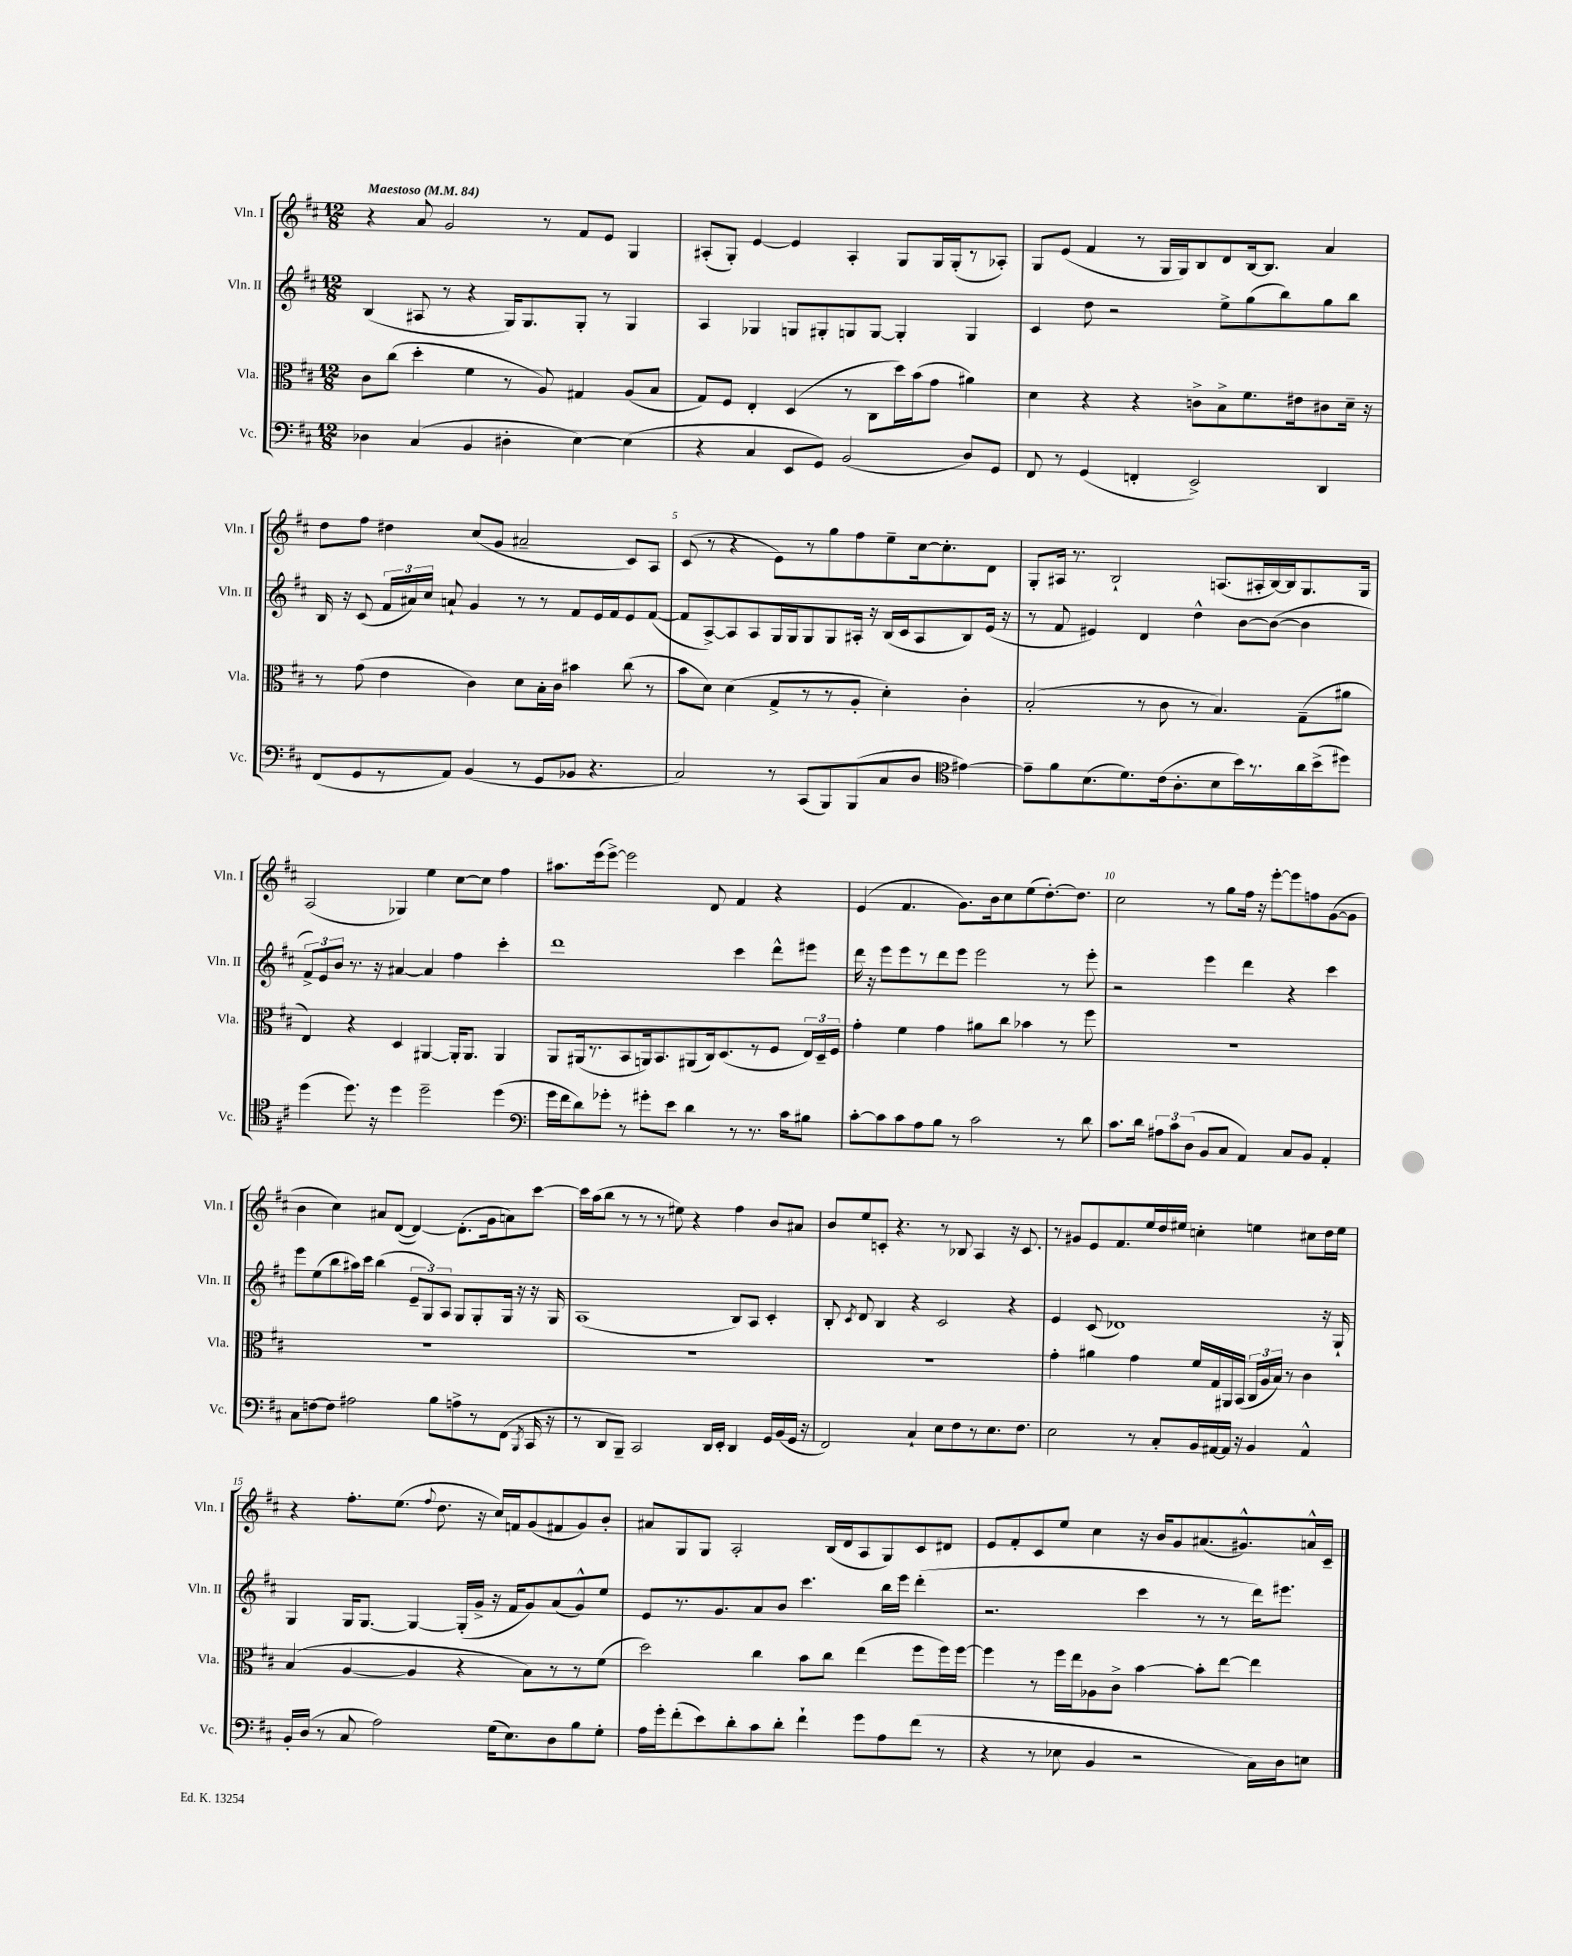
<<
\new StaffGroup <<
\new Staff = "s0" \with { instrumentName = "Vln. I" shortInstrumentName = "Vln. I" } {
    \clef treble \key d \major \numericTimeSignature \time 12/8 \tempo "Maestoso" 4 = 84
    \autoBeamOff r4 a'8 g'2 r8 fis'8[ e'8] g4 |
    ais8[-.( g8]-.) e'4~ e'4 ais4-. g8[ g16 g16-.( r8 aes8]-.) |
    g8[ e'8]( fis'4 r8 g16[ g16) b8 d'8 b16~ b8.] a'4 |
    d''8[ fis''8] dis''4 cis''8[( g'8] ais'2-- cis'8[) a8] |
    cis'8( r8 r4 e'8[) r8 g''8 fis''8 e''8-- cis''16~ cis''8.-. d'8] |
    g8[-. ais16] r8. b2-! a8.[( ais16-. b16~) b16 g8. g16] |
    a2( ges4) e''4 cis''8[~ cis''8] fis''4 |
    ais''8.[ e'''16( e'''8]~->) e'''2 d'8 fis'4 r4 |
    e'4( fis'4. g'8.[) b'16 cis''8 e''8( d''8.~-.) d''8.] |
    cis''2 r8 g''8[ fis''16] r16 e'''8[~-. e'''8 f''8 g'8~( g'8] |
    b'4 cis''4) ais'8[ d'8]~( d'4~) d'8.[-.( g'16 a'8) cis'''8]~ |
    cis'''16[ a''16( b''8] r8 r8 r8 eis''8) r4 fis''4 b'8[ ais'8] |
    b'8[ e''8 c'8]-. r4. r8 bes8 a4 r16 c'8. |
    r8 gis'8[ e'8 fis'8. e''16 d''16 eis''16] c''4-. e''4 cis''8[ d''16 e''16] |
    r4 fis''8.[-. e''8.]( \appoggiatura { fis''8 } d''8. r16 cis''16[) f'16 g'8( fis'8 g'8) b'8]-. |
    ais'8[ g8 g8] a2-. b16[( d'16 a8 g8) cis'8 dis'8] |
    e'8[ fis'8-. cis'8 e''8] cis''4 r16 b'16[ g'8 ais'8.( gis'8.-^) a'16-^ cis'16]-- \bar "|." |
}
\new Staff = "s1" \with { instrumentName = "Vln. II" shortInstrumentName = "Vln. II" } {
    \clef treble \key d \major \numericTimeSignature \time 12/8
    \autoBeamOff b4( ais8 r8 r4 g16[) g8. g8]-. r8 g4 |
    a4 ges4 g8[ gis8-. g8 g8]~ g4-. g4 |
    cis'4 d''8 r2 e''8[-> g''8( b''8) g''8 b''8] |
    b16 r16 cis'8( \tuplet 3/2 { fis'16[ ais'16) cis''16] } a'8-! g'4 r8 r8 fis'8[ e'16 fis'16 e'8 fis'8]~( |
    fis'8[ a8~->) a8 a8 g16 g16 g8 g8 ais16]-. r16 b16[( cis'16 ais8 b8) e'16]( r16 |
    r8 fis'8 eis'4) d'4 d''4-^ b'8[~ b'8]~( b'4 |
    \tuplet 3/2 { fis'8[->) e'8 b'8] } r8. r16 ais'4~ ais'4 fis''4 cis'''4-. |
    d'''1 cis'''4 d'''8[-^ eis'''8] |
    d'''16 r16 e'''8[ e'''8 r8 d'''8 e'''8] e'''2 r8 e'''8-. |
    r2 e'''4 d'''4 r4 cis'''4 |
    e'''8[ e''8( b''8 ais''16) cis'''16] b''4( \tuplet 3/2 { e'8[-- g8) a8] } g8[ g8-. g16] r16 r16 g16 |
    a1( b8[) a8] cis'4-. |
    b8-. \acciaccatura { cis'8 } d'8 b4 r4 cis'2 r4 |
    e'4 cis'8( des'1) r16 g16-! |
    g4 g16[ g8.]~ g4~ g16[-.( g'16]-> r16 fis'16[ g'8) a'8( g'8-^) e''8] |
    e'8[ r8. g'8. a'8 b'8] cis'''4. b''16[ e'''16] d'''4-.( |
    r2. cis'''4 r8 r8 d'''16[) eis'''8.] \bar "|." |
}
\new Staff = "s2" \with { instrumentName = "Vla." shortInstrumentName = "Vla." } {
    \clef alto \key d \major \numericTimeSignature \time 12/8
    \autoBeamOff cis'8[ cis''8]( d''4-. fis'4 r8 a8) gis4 a8[( b8] |
    g8[) fis8] e4-. d4( r8 cis8[ d''16) b'16( g'8] ais'4) |
    d'4 r4 r4 c'8[-> b8-> fis'8. eis'16 cis'8 d'16]-- r16 |
    r8 g'8( e'4 cis'4) d'8[ b16-. cis'16] bis'4 cis''8( r8 |
    b'8[ d'8]) d'4( g8[-> r8 r8 a8]-. d'4-.) cis'4-. |
    b2-.( r8 cis'8 r8 b4.) g8[--( ais'8] |
    e4) r4 d4 ais,4~ ais,16[-. ais,8.] ais,4 |
    a,8[ ais,16( r8. b,8 a,16) b,8. ais,8( cis16) d8.( r8 fis8] \tuplet 3/2 { e16[) d16-- fis16] } |
    g'4-. fis'4 g'4 ais'8[ cis''8] bes'4 r8 fis''8 |
    R1. |
    R1. |
    R1. |
    R1. |
    g'4-. ais'4 g'4 fis'16[ g16 ais,16 b,16]( \tuplet 3/2 { cis16[ a16 b16]) } r8 cis'4 |
    b4( a4~ a4 r4 b8[) r8 r8 fis'8]( |
    d''2) cis''4 b'8[ cis''8] e''4( fis''8[ fis''16) fis''16]~ |
    fis''4 r8 fis''16[ e''16 aes8 cis'8]-> b'4~ b'8[-. e''8]~ e''4 \bar "|." |
}
\new Staff = "s3" \with { instrumentName = "Vc." shortInstrumentName = "Vc." } {
    \clef bass \key d \major \numericTimeSignature \time 12/8
    \autoBeamOff des4 cis4( b,4 dis4-. e4~) e4( |
    r4 cis4 e,8[ g,8]) b,2( d8[) g,8] |
    fis,8 r8 g,4( f,4-. e,2->) d,4 |
    fis,8[( g,8 r8 a,8]) b,4( r8 g,8[ bes,8] r4. |
    cis2) r8 cis,8[( b,,8) b,,8( cis8 d8] \clef tenor eis'4~) |
    eis'8[-- fis'8 b8.( d'8.) cis'16( a8.-. b8 b'16) r8. a'16 b'16->( dis''8]) |
    d''4( d''8.) r16 d''4 d''2-- d''4( |
    \clef bass g'16[ fis'16 d'8) ges'8]-. r8 gis'8[-. e'8] d'4 r8 r8. cis'16[ bis8] |
    cis'8[~-. cis'8 cis'8 a8 b8] r8 cis'2 r8 d'8 |
    cis'8.[ d'16] \tuplet 3/2 { ais8[ cis'8 d8]( } b,8[ cis8] a,4) cis8[ b,8] a,4-. |
    cis8[ f8~ f8] ais2 b8[ a8-> r8 fis,8]( \acciaccatura { b,,8 } cis,16 r16 |
    r8 d,8[ b,,8]--) cis,2 d,16[ e,16]-. d,4 g,16[ b,16( g,16] r16 |
    fis,2) cis4-! e8[ fis8 r8 e8. fis8.] |
    e2 r8 cis8[-. b,16 ais,16~ ais,16] r16 b,4 ais,4-^ |
    b,16[-. d16]( r8 cis8 a2) g16[( e8.) d8 b8 g8]-. |
    a16[ g'16-. fis'8-.( e'8) d'8-. cis'8 d'8]-. fis'4-! g'8[ a8 fis'8]( r8 |
    r4 r8 ees8 b,4 r2 cis16[) d16 e8] \bar "|." |
}
>>
>>
\layout { \context { \Score \override BarNumber.break-visibility = ##(#f #t #t) barNumberVisibility = #(every-nth-bar-number-visible 5) } }
